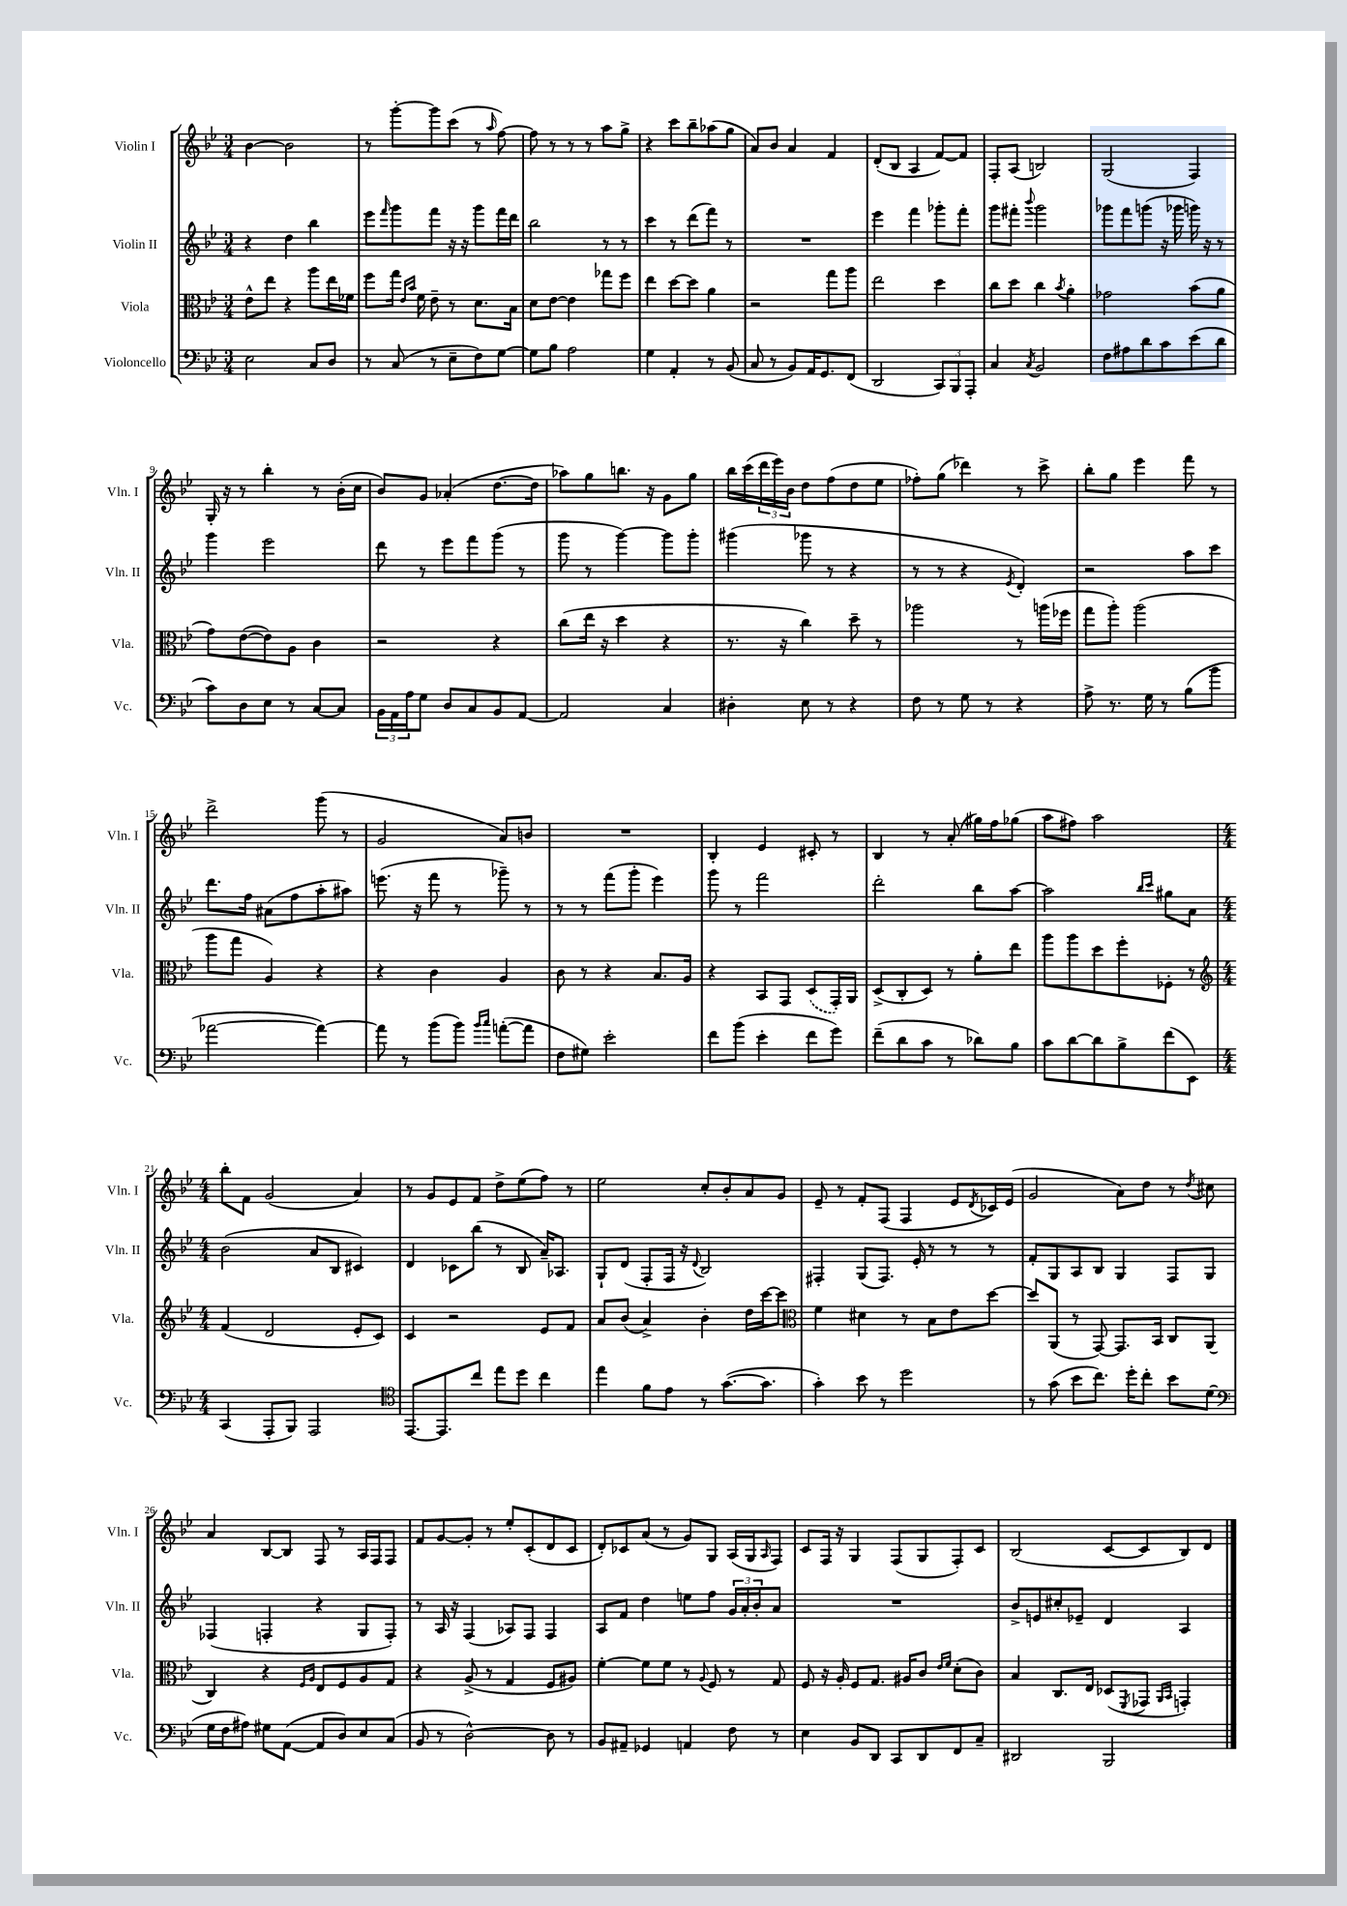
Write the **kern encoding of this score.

**kern	**kern	**kern	**kern
*part4	*part3	*part2	*part1
*staff4	*staff3	*staff2	*staff1
*I"Violoncello	*I"Viola	*I"Violin II	*I"Violin I
*I'Vc.	*I'Vla.	*I'Vln. II	*I'Vln. I
*clefF4	*clefC3	*clefG2	*clefG2
*k[b-e-]	*k[b-e-]	*k[b-e-]	*k[b-e-]
*M3/4	*M3/4	*M3/4	*M3/4
=1	=1	=1	=1
2E-\	8e-^^\L	4r	[4b-\
.	8ee-\J	.	.
.	4r	4dd\	2b-\]
8C/L	8aa\L	4bb-\	.
8D/J	16ee-\L	.	.
.	16f-X\JJ	.	.
=2	=2	=2	=2
8r	8ff\L	8eee-\L	8r
.	.	16qqfff/	.
(8C/	16gg\Jk	8ggg\	[8ggg'\L
.	16qqe-/LL	.	.
.	16qqb-/JJ	.	.
.	16f\	.	.
8r	8e-~\	8fff\J	8ggg\]
8E-~\L	8r	16r	(8ccc\J
.	.	16r	.
8F\)	8.d\L	8ggg\L	8r
.	.	.	16qqaa/
[8G\J	.	16fff\L	[8ff\)
.	16B-\Jk	16ddd\JJ	.
=3	=3	=3	=3
8G\L]	8d\L	2bb-\	8ff\]
8B-\J	[8e-\J	.	8r
2A\	4e-\]	.	8r
.	.	.	8r
.	8gg-X\L	8r	8aa\L
.	8ff\J	8r	8gg^\J
=4	=4	=4	=4
4G\	4ee-\	4ccc\	4r
4AA'/	[8dd\L	8r	8ccc\L
.	8dd\J]	(8ddd\L	8bb-~\
8r	4a\	8fff\J)	(8aa-X\
(8BB-/	.	8r	8gg\J
=5	=5	=5	=5
8C/	2r	2.r	8a/L)
8r	.	.	8b-/J
8BB-/L)	.	.	4a/
16AA/K	.	.	.
8.GG/	.	.	.
.	8gg\L	.	4f/
(8FF/J	8aa\J	.	.
=6	=6	=6	=6
2DD/	2ee-\	4eee-\	(8d'/L
.	.	.	8B-/J
.	.	4fff\	4A/
12CC/L)	4dd\	8ggg-X'\L	[8f/L)
12BBB-/	.	.	.
.	.	8fff'\J	8f/J]
12AAA'/J	.	.	.
=7	=7	=7	=7
4C/	8cc\L	8ggg\L	8F'/L
.	8dd\J	8fff#X'\J	(8A/J
8qC/	.	8qqbbb-/	.
2BB-/	4cc\	2ggg\	2Bn/)
.	8qb-/	.	.
.	4a'\	.	.
=8	=8	=8	=8
8F\L	2g-X\	8ggg-X\L	(2G/
8A#X\	.	8fff\	.
8d\	.	(8gggn\J	.
8c\	.	16r	.
.	.	16ggg-X\	.
(8e-\	(8b-\L	16gggn\)	4F/)
.	.	16r	.
8d\J	8a\J	8r	.
!!LO:LB:g=z
=9	=9	=9	=9
8c\L)	8g\L)	4ggg\	16G'/
.	.	.	16r
8D\	([8e-\	.	8r
8E-\J	8e-\])	2eee-\	4bb-'\
8r	8A\J	.	.
[8C/L	4c\	.	8r
8C/J]	.	.	(16b-'\LL
.	.	.	16cc\JJ
=10	=10	=10	=10
24BB-\LL	2r	8ddd\	8b-/L)
24AA\	.	.	.
24A\J	.	.	.
8G\J	.	8r	8g/J
8D/L	.	8eee-\L	(4a-X'/
8C/	.	8fff\	.
8BB-/	4r	(8ggg\J	[8.dd\L
[8AA/J	.	8r	.
.	.	.	16dd\Jk]
=11	=11	=11	=11
2AA/]	(8cc\L	8ggg\	8aa-X\L)
.	16ee-\Jk	8r	8gg\
.	16r	.	.
.	4dd\	[4ggg\)	8.bbn\J
.	.	.	16r
4C/	4r	8ggg\L]	8g\L
.	.	8ggg'\J	8gg\J
=12	=12	=12	=12
4D#X'\	8.r	(4ggg#X\	16bb-\LL
.	.	.	(16ccc\
.	.	.	24ddd\
.	.	.	24eee-\)
.	16r	.	.
.	.	.	24b-\JJ
8E-\	4cc\)	8ggg-X\	8dd\L
8r	.	8r	(8ff\
4r	8dd~\	4r	8dd\
.	8r	.	8ee-\J
=13	=13	=13	=13
8F\	2aa-X\	8r	8ff-X'\L)
8r	.	8r	(8gg\J
8G\	.	4r	4ddd-X\)
8r	.	.	.
.	.	8qe-/	.
4r	8r	4d'/)	8r
.	(16aan\LL	.	8ccc^\
.	16ff-X\JJ	.	.
=14	=14	=14	=14
8A^\	8gg\L	2r	8bb-'\L
8.r	8aa'\J)	.	8gg\J
.	(2aa\	.	4eee-\
16G\	.	.	.
8r	.	.	.
(8B-\L	.	8aa\L	8fff\
8b-\J	.	8ccc\J	8r
!!LO:LB:g=z
=15	=15	=15	=15
[2a-X\	8aa\L	8.ddd\L	2ddd^\
.	8gg\J	.	.
.	.	16ff\Jk	.
.	4A/)	(8a#X\L	.
.	.	8ff\	.
4a-\_)	4r	8aa'\	(8ggg\
.	.	8aa#X\J)	8r
=16	=16	=16	=16
8a-\]	4r	(8.eeen\	2g/
8r	.	.	.
.	.	16r	.
(8b-\L	4c\	8fff\	.
8b-\J)	.	8r	.
16qqb-/LL	.	.	.
16qqcc/JJ	.	.	.
([8an'\L	4A/	8ggg-X~\)	8a/L)
8a\J]	.	8r	8bn/J
=17	=17	=17	=17
8F\L	8c\	8r	2.r
8G#X\J)	8r	8r	.
2e-'\	4r	(8fff\L	.
.	.	8ggg'\J	.
.	8.B-/L	4eee-\)	.
.	16A/Jk	.	.
=18	=18	=18	=18
8f\L	4r	8ggg\	4B-'/
(8b-\J	.	8r	.
4e-'\	8BB-/L	2fff\	4e-/
.	8GG/J	.	.
8f\L	(8D/L	.	8c#X'/
8g\J)	16GG'/L)	.	8r
.	16AA/JJ	.	.
=19	=19	=19	=19
(8f~\L	(8D^/L	2ddd'\	4B-/
8d\	8C'/	.	.
8c\J	8D/J)	.	8r
8r	8r	.	(8a'/
8d-X\L)	8a'\L	8bb-\L	16gg#X\LL)
.	.	.	16ff\J
8B-\J	8ee-\J	[8aa\J	(8gg-X\J
=20	=20	=20	=20
8c\L	8aa\L	2aa\]	8aa\L
[8d\	8aa\	.	8ff#X\J)
8d\]	8dd\	.	2aa\
8B-^\	8ff'\	.	.
.	.	16qqbb-/LL	.
.	.	16qqccc/JJ	.
(8f\	8F-X'\J	8gg#X\L	.
8EE-\J)	8r	8a\J	.
!!LO:LB:g=z
=21	=21	=21	=21
*	*clefG2	*	*
*M4/4	*M4/4	*M4/4	*M4/4
(4CC/	(4f/	(2b-\	8bb-'\L
.	.	.	8f\J
8AAA'/L	2d/	.	(2g/
8BBB-/J)	.	.	.
2AAA/	.	8a/L	.
.	.	8B-/J	.
.	8e-'/L	4c#X/)	4a/)
.	8c/J)	.	.
=22	=22	=22	=22
*clefC4	*	*	*
[8.EE-/L	4c/	4d/	8r
.	.	.	8g/L
8.EE-/]	.	.	.
.	2r	8c-X\L	8e-/
8cc/J	.	(8bb-\J	8f/J
8ee-\L	.	8r	8dd^\L
8dd\J	.	8B-/	(8ee-\
4cc\	8e-/L	16a~/KL)	8ff\J)
.	.	8.A-X/J	.
.	8f/J	.	8r
=23	=23	=23	=23
4ee-\	8a/L	8G`/L	2ee-\
.	(8b-/J	(8d/J	.
8f\L	4a^/)	8F'/L	.
8e-\J	.	16F/Jk	.
.	.	16r	.
.	.	8qqd/	.
8r	4b-'\	2B-/)	8cc'/L
([8.g\L	.	.	8b-'/
.	16dd\LL	.	8a/
8.g\J]	[16ccc\J	.	.
.	8ccc\J]	.	8g/J
=24	=24	=24	=24
*	*clefC3	*	*
4g'\)	4f\	4F#X'/	8e-~/
.	.	.	8r
8b-\	4d#X\	(8G/L	8f'/L
8r	.	8.F#/J)	(8F/J
2dd\	8r	.	4F/
.	.	16e-'/	.
.	8B-\L	8r	.
.	8e-\	8r	8e-/L
.	.	.	8qd/
.	[8dd\J	8r	16c-X/L)
.	.	.	(16e-/JJ
=25	=25	=25	=25
8r	8dd/L]	8f'/L	2g/
(8g\	(8AA/J	8G/	.
8b-\L	8r	8A/	.
8.cc\J)	[8GG/)	8B-/J	.
.	8.GG/L]	4G/	8a\L)
16dd'\KL	.	.	.
8cc'\J	.	.	8dd\J
.	16BB-/Jk	.	.
8b-\L	8C/L	8F/L	8r
.	.	.	8qdd/
(8d\J	(8AA/J	8G/J	8cc#X\
!!LO:LB:g=z
=26	=26	=26	=26
*clefF4	*	*	*
16G\LL	4C/)	(4F-X/	4a/
16F\J	.	.	.
8A#X\J)	.	.	.
8G#X\L	4r	4Fn'/	[8B-/L
([8AA\J	.	.	8B-/J]
.	16qqF/LL	.	.
.	16qqA/JJ	.	.
8AA/L]	8E-/L	4r	8F/
8D/)	8F/	.	8r
8E-/	8A/	8G/L	16A/LL
.	.	.	16F/J
(8C/J	8G/J	8F'/J)	8F/J
=27	=27	=27	=27
8BB-/	4r	8r	8f/L
8r	.	16A/	[8g/
.	.	16r	.
[2D^^\)	(8A^/	(4F/	8g'/J]
.	8r	.	8r
.	4G/	8A-X/L)	8ee-'/L
.	.	8F/J	(8c'/
8D\]	8F/L	4F/	8d/
8r	8A#X/J)	.	8c/J
=28	=28	=28	=28
8BB-/L	[4f'\	8A/L	8d'/L)
8AA#X~/J	.	8f/J	8c-X/
4GG-X/	8f\L]	4dd\	(8a/J
.	8f\J	.	8r
4AAn/	8r	8een\L	8g/L)
.	8qqA/	.	.
.	8F/	8ff\J	8G/J
8F\	8r	24g/LL	(16A/LL
.	.	24a'/	.
.	.	.	16G/J
.	.	24b-'/J	.
.	.	.	16qqA/
8r	8G/	8a/J	8F/J)
=29	=29	=29	=29
4E-\	8F/	1r	8c/L
.	16r	.	16F/Jk
.	16A'/	.	16r
8BB-/L	8F/L	.	4G/
8DD/J	8.G/J	.	.
8CC/L	.	.	(8F/L
.	16A#X/KL	.	.
8DD/	8c/J	.	8G/
.	16qqe-/LL	.	.
.	16qqf/JJ	.	.
8FF/	(8d'\L	.	8F'/)
8C~/J	8c\J)	.	8c/J
=30	=30	=30	=30
2DD#X/	4B-/	8b-^/L	(2B-/
.	.	8en/	.
.	8.C/L	8cc#X'/	.
.	.	8e-X~/J	.
.	16E-/Jk	.	.
2BBB-/	(8D-X/L	4d/	[8c/L
.	8qFF/	.	.
.	8GG-X/J	.	8c/]
.	16qqAA/LL	.	.
.	16qqBB-/JJ	.	.
.	4GGn'/)	4A/	8B-/)
.	.	.	8d/J
==	==	==	==
*-	*-	*-	*-
